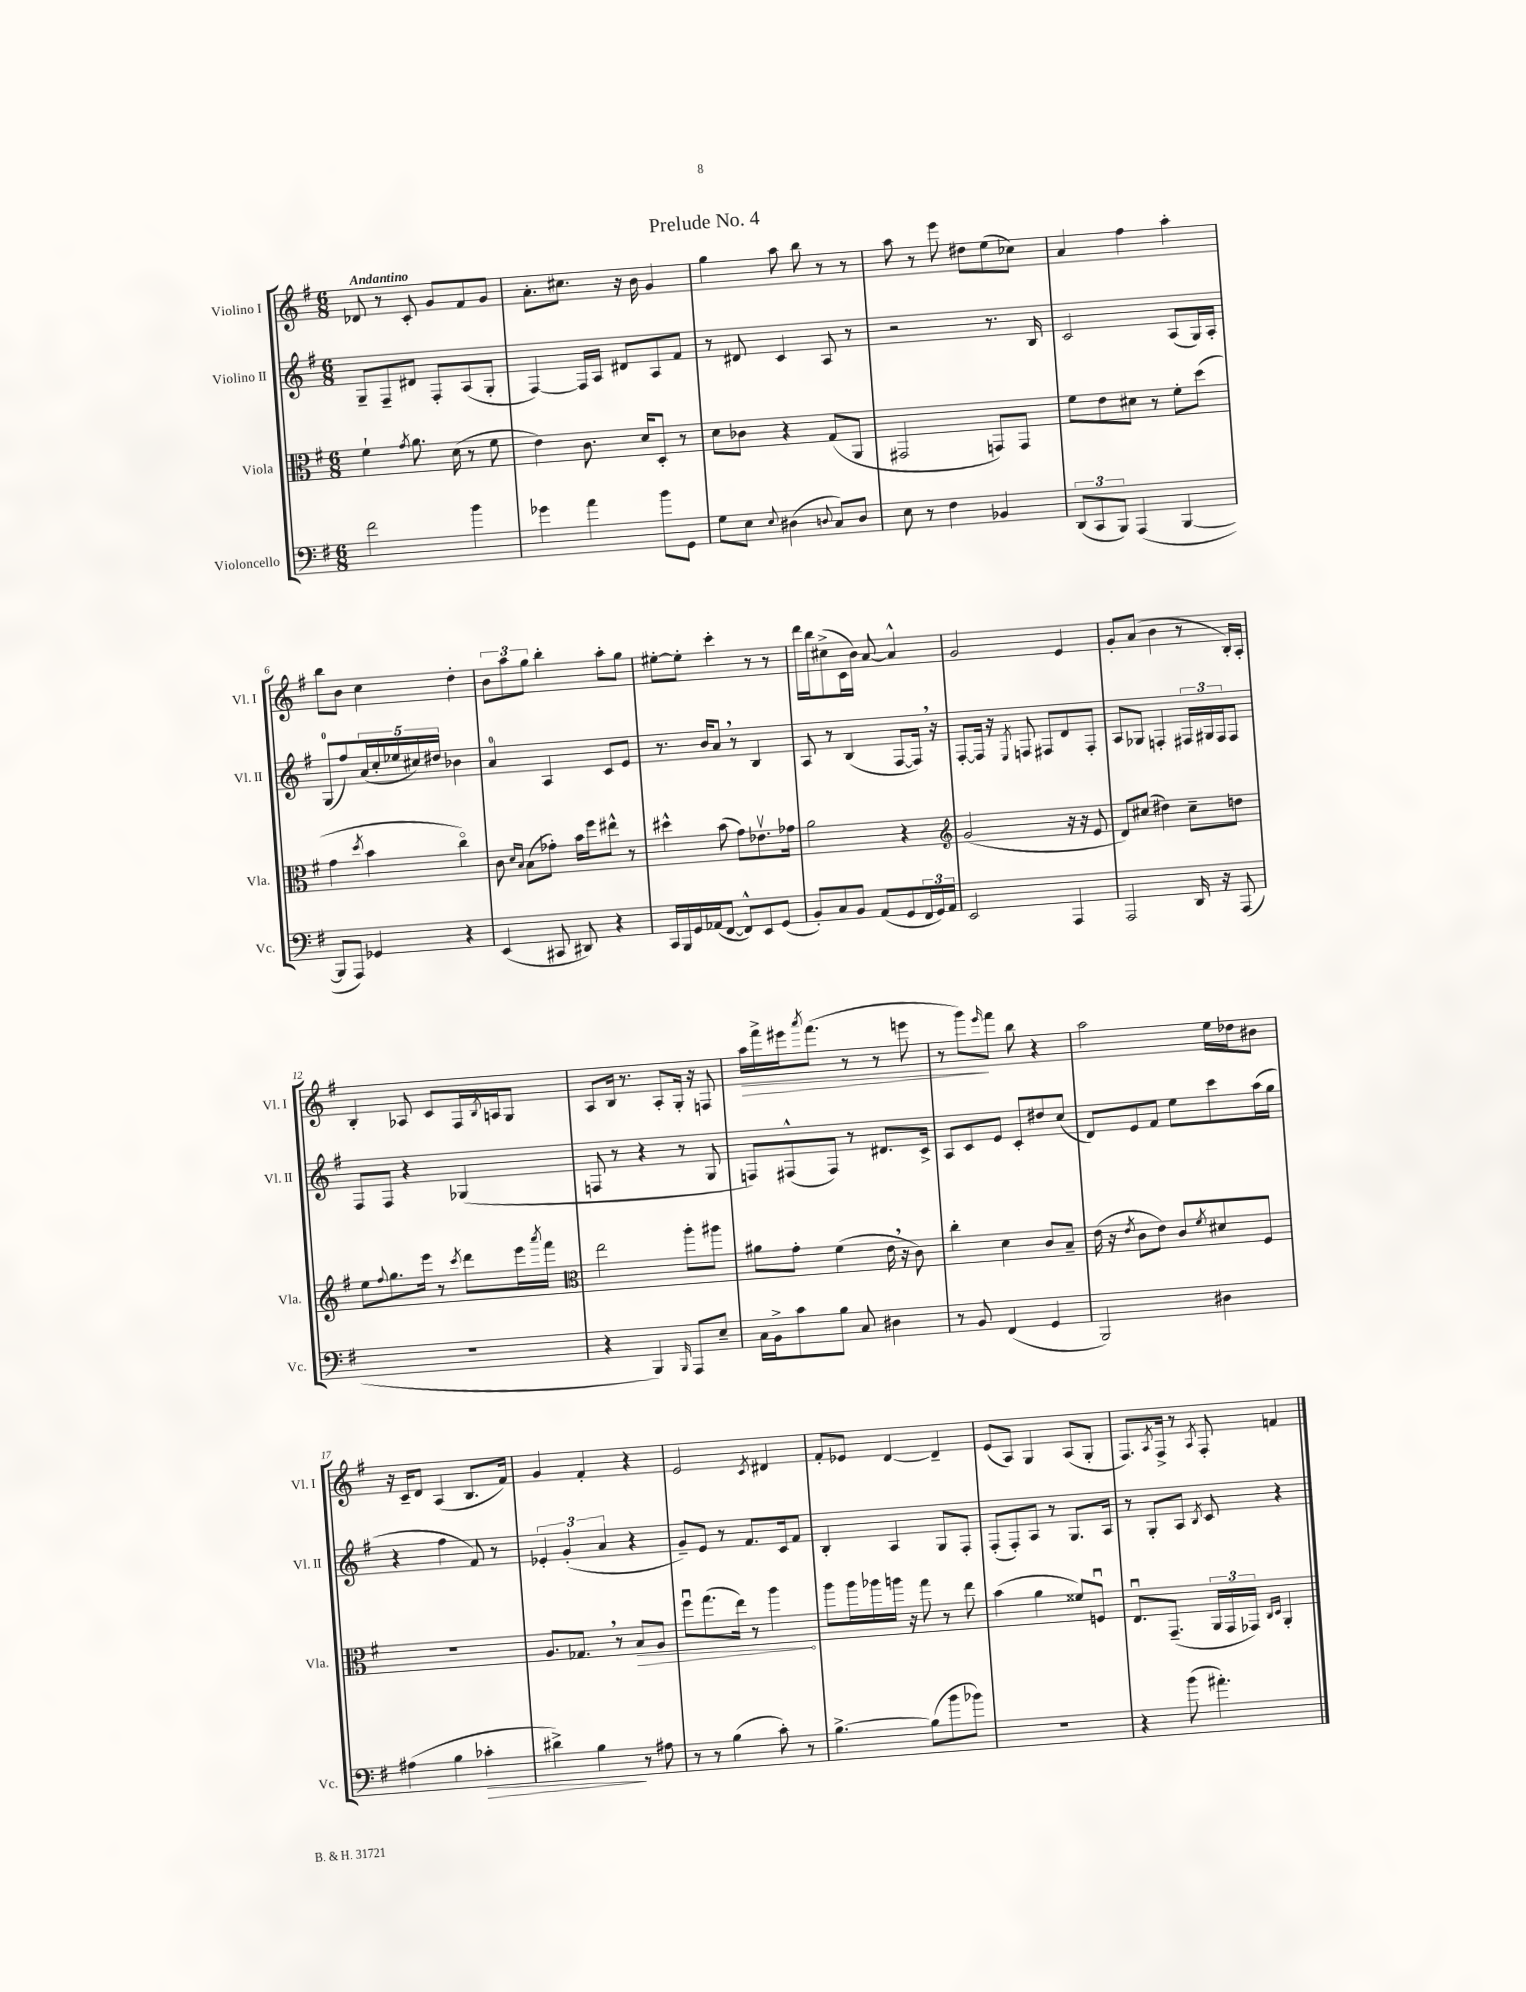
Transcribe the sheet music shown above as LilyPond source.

\header { title = "Prelude No. 4" }
<<
\new StaffGroup <<
\new Staff = "s0" \with { instrumentName = "Violino I" shortInstrumentName = "Vl. I" } {
    \clef treble \key g \major \numericTimeSignature \time 6/8 \tempo "Andantino"
    des'8 r8 c'8-. g'8 fis'8 g'8 |
    a'8.-. cis''8. r16 b'16 g'4 |
    g''4 a''8 b''8 r8 r8 |
    a''8 r8 e'''8 dis''8 e''8( ces''8) |
    a'4 fis''4 a''4-. |
    b''8 b'8 c''4 d''4-. |
    \tuplet 3/2 { b'8 a''8 g''8 } b''4-. a''8-. g''8 |
    eis''8~-. eis''8-. c'''4-. r8 r8 |
    d'''16 b''16 cis''8->( c'16 b'16) a'8~ a'4-^ |
    g'2 e'4 |
    g'8-. a'8( b'4 r8 b16-.) a16-. |
    b4-. aes8 c'8 fis16 \acciaccatura { b8 } a16 g8 |
    a8 b16 r8. a8-. g16-. r16 f8 |
    a''16\> fis'''16-> eis'''16 \acciaccatura { a'''8 } fis'''8.( r8 r8 e'''8 |
    r8 g'''8\!) \grace { e'''16 } fis'''8 b''8 r4 |
    a''2 e''16 des''16 bis'8 |
    r16 c'16-- d'8 a4( b8. fis'16) |
    g'4 fis'4-. r4 |
    e'2 \acciaccatura { c'8 } dis'4 |
    fis'8-. ees'8 d'4~ d'4-- |
    e'8( a8) g4 a8( g8-. |
    fis8.) \acciaccatura { a8 } fis16-> r8 \acciaccatura { a8 } fis8-. f'4 \bar "|." |
}
\new Staff = "s1" \with { instrumentName = "Violino II" shortInstrumentName = "Vl. II" } {
    \clef treble \key g \major \numericTimeSignature \time 6/8
    g8-- fis8-- dis'8 fis8-. a8( g8-. |
    fis4~) fis16 a16 dis'8 a8 fis'8 |
    r8 dis'8 c'4 a8 r8 |
    r2 r8. b16 |
    c'2 a8( g16) a16-. |
    g8-0( fis''8) \tuplet 5/4 { a'16( c''16-. ees''16 cis''16) dis''16 } bes'4 |
    a'4-0 a4 c'8 e'8 |
    r8. b'16 a'8 \breathe r8 b4 |
    a8 r8 b4( fis8~ fis16) \breathe r16 |
    fis8~-. fis16 r16 \acciaccatura { e8 } f8 fis8 d'8 fis8-. |
    a8 ges8 f4-. \tuplet 3/2 { fis16 gis16 fis16 } fis8 |
    fis8 fis8 r4 ges4( |
    f8 r8 r4 r8 g8 |
    f8) fis8-^( fis8) r8 dis'8. c'16-> |
    a8 c'8 e'8 c'8-. dis''8 c''8( |
    d'8) e'8 fis'8 e''8 c'''8 a''16( g''16 |
    r4 fis''4 fis'8) r8 |
    \tuplet 3/2 { ees'4-. g'4-.( a'4 } r4 |
    g'8--) e'8 r8 fis'8. c'16 fis'8 |
    b4-. a4 g8 fis8-. |
    fis8-.( fis8-.) a8 r8 g8. a16 |
    r8 g8-. a8 \acciaccatura { b8 } c'8 r4 \bar "|." |
}
\new Staff = "s2" \with { instrumentName = "Viola" shortInstrumentName = "Vla." } {
    \clef alto \key g \major \numericTimeSignature \time 6/8
    fis'4-! \acciaccatura { g'8 } a'8. d'16( r8 fis'8 |
    e'4) c'8. d'16 d8-. r8 |
    d'8 ces'8 r4 g8( a,8 |
    gis,2 g,8) g,8 |
    fis'8 e'8 dis'8 r8 fis'8-. d''8( |
    g'4 \acciaccatura { d''8 } b'4 c''4\flageolet) |
    c'8 \grace { d'16 b16 } b8( ges'8-.) b'16 fis''16 eis''8-^ r8 |
    dis''4-^ b'8( g'8) ees'8.\upbow ges'16 |
    a'2 r4 |
    \clef treble g'2( r16 r16 e'8 |
    d'8) cis''8( dis''4) cis''8-- d''8 |
    e''8 \appoggiatura { fis''8 } g''8. e'''16 r8 \acciaccatura { c'''8 } d'''8 e'''16 \acciaccatura { a'''8 } fis'''16 |
    \clef alto e''2 a''8-. ais''8 |
    ais'8 g'8-. fis'4( e'16 \breathe r16 c'8) |
    c''4-. d'4 c'8 b8-- |
    e'16( r16 \acciaccatura { e'8 } c'8 e'8) c'8 \acciaccatura { fis'8 } dis'8 fis8 |
    R2. |
    a8. ges8. \breathe r8 \once \override Hairpin.circled-tip = ##t b8\> a8 |
    fis''8\downbow g''8.( e''16) r8 a''4\! |
    a''8 a''16 aes''16 a''16 r16 g''8 r8 e''8 |
    b'4( a'4 fisis'8) f8\downbow |
    e8.\downbow g,8.--( \tuplet 3/2 { a,16 g,16 ges,16) } \grace { c16 d16 } a,4-. \bar "|." |
}
\new Staff = "s3" \with { instrumentName = "Violoncello" shortInstrumentName = "Vc." } {
    \clef bass \key g \major \numericTimeSignature \time 6/8
    fis'2 b'4 |
    ges'4 a'4 b'8 g,8 |
    g8 e8 \appoggiatura { e8 } dis4( \appoggiatura { d8 } c8) d8 |
    e8 r8 fis4 bes,4 |
    \tuplet 3/2 { d,8( c,8 b,,8) } a,,4( b,,4~ |
    b,,8 a,,8) ges,4 r4 |
    e,4( cis,8 dis,8) r4 |
    c,16 b,,16 g,16 aes,16( fis,8~ fis,8-^) e,8 g,8( |
    b,8-.) c8 b,8 a,8( g,8 \tuplet 3/2 { fis,16 g,16) a,16 } |
    e,2 a,,4 |
    a,,2 d,16 r16 a,,8( |
    R2. |
    r4 b,,4) \grace { b,,16 } a,,8 e8-- |
    c16 b,16-> c'8 b8 c8 dis4 |
    r8 b,8 fis,4( g,4 |
    b,,2) dis4 |
    ais4( b4 ces'4-.\> |
    dis'4->) b4\! r8 ais8 |
    r8 r8 b4( c'8-.) r8 |
    b4.~-> b8( b'8 bes'8) |
    R2. |
    r4 b'8( ais'4.-.) \bar "|." |
}
>>
>>
